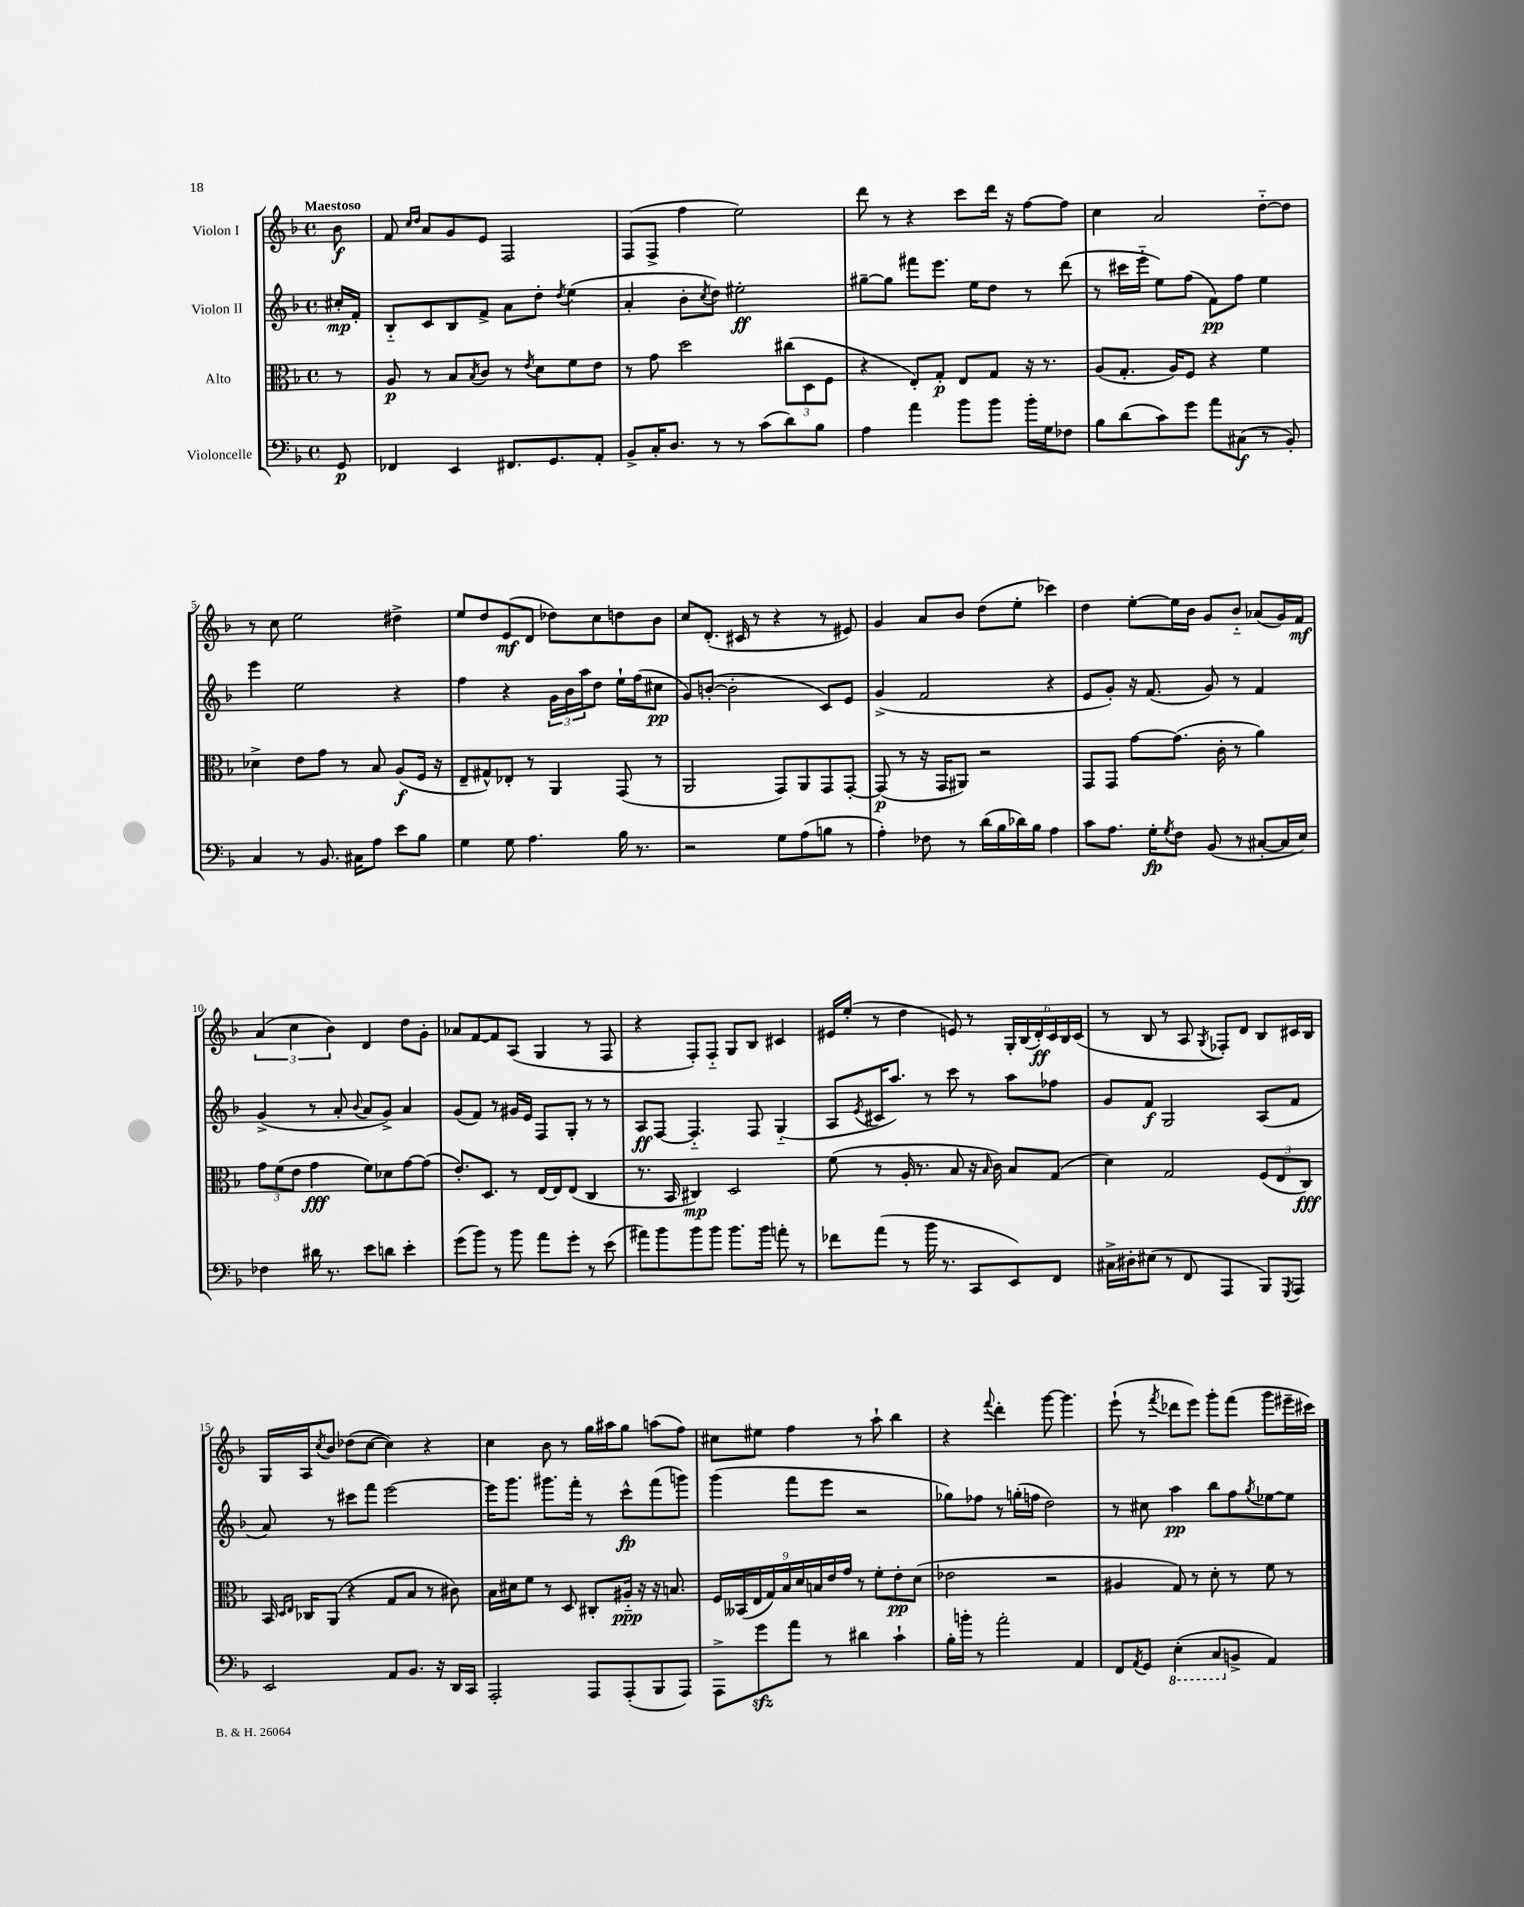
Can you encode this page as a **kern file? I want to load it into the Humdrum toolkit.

**kern	**kern	**kern	**kern
*staff4	*staff3	*staff2	*staff1
*clefF4	*clefC3	*clefG2	*clefG2
*k[b-]	*k[b-]	*k[b-]	*k[b-]
*M4/4	*M4/4	*M4/4	*M4/4
*met(c)	*met(c)	*met(c)	*met(c)
8GG	8r	16cc#'	8b-
.	.	16f'	.
=	=	=	=
4FF-	8A	8B-'~	8f
.	.	.	16qqcc
.	.	.	16qqdd
.	8r	8c	8a
4EE	8B-	8B-	8g
.	8qB-	.	.
.	8c	8f^	8e
8.FF#	8r	8a	2F
.	8qe	.	.
.	8d	8dd'	.
8.GG	.	.	.
.	.	8qdd	.
.	8f	(4ee	.
8AA'	8e	.	.
=	=	=	=
8BB-^	8r	4a'	(8F
16C'	8g	.	8F^
8.D	.	.	.
.	2dd	8b-'	4ff
.	.	8qcc	.
8r	.	8dd)	.
8r	.	2ee#'	2ee)
(8c	.	.	.
8d)	(12cc#	.	.
.	12D	.	.
8B-	.	.	.
.	12F	.	.
=	=	=	=
4A	4r	[8gg#~	8ddd
.	.	8gg#]	8r
4a	8E')	8fff#	4r
.	8G'	8.eee	.
8b-	8E	.	8ccc
.	.	16ee	.
8b-	8G	8dd	16ddd
.	.	.	16r
16b-'	16r	8r	[8ff
16G	8.r	.	.
8F-	.	(8ddd	8ff]
=	=	=	=
8B-	(8A	8r	4cc
(8d	8.G'	16ccc#	.
.	.	16eee'~	.
8c)	.	8ee)	2a
.	16A)	.	.
8g	8F	(8ff	.
8a	4r	8f)	.
(8C#	.	8ff	.
8r	4f	4ee	[8dd'~
8BB-')	.	.	8dd]
=	=	=	=
4C	4d-^	4eee	8r
.	.	.	8cc
8r	8e	2ee	2ee
8.BB-	8g	.	.
.	8r	.	.
16C#	.	.	.
8A	8B-	.	.
8e	(8A	4r	4dd#^
8B-	16F	.	.
.	16r	.	.
=	=	=	=
4G	8E~	4ff	8ee
.	8G#^^)	.	8dd
8G	8E-'	4r	(8e
4.A	8r	.	8d
.	4AA	24g	8dd-)
.	.	24b-	.
.	.	24aa	.
.	.	8dd	8cc
16B-	(8GG	16ee`	8dd
8.r	.	(16ff	.
.	8r	8cc#	8b-
=	=	=	=
2r	2AA	8g)	8cc
.	.	([8b'	(8.d'
.	.	2b']	.
.	.	.	16c#
.	.	.	8r
8G	8GG)	.	4r
(8A	8AA	.	.
8B	8GG	8c)	8r
8r	[8GG'	8e	8e#)
=	=	=	=
4A')	(8GG]	(4g^	4g
.	8r	.	.
8F-	16r	2f	8a
.	16GG	.	.
8r	8AA#)	.	8b-
(16d	2r	.	(8dd
16B-	.	.	.
16d-)	.	.	8ee'
16B-	.	.	.
4A	.	4r	4ccc-)
=	=	=	=
8c	8GG	8e	4dd
8.A	8GG	8g')	.
.	[8g	16r	[8ee'
16G'	.	(8.f	.
8qG	.	.	.
8F	(8.g]	.	16ee]
.	.	.	16b-
(8BB-	.	8g)	8g
.	16c'	.	.
8r	8r	8r	8b-'~
[8C#'	4a)	4f	(8a-
16C#]	.	.	16g)
16E)	.	.	16f
=	=	=	=
4F-	12g	(4g^	(6a
.	(12f	.	.
.	12e	.	6cc
16d#	4g	8r	.
8.r	.	.	.
.	.	.	6b-)
.	.	8a'	.
.	.	8qqb-	.
8e	8f)	8a	4d
8d	8d-	8g^)	.
4e'	[8g	4a	8dd
.	(8g]	.	8g'
=	=	=	=
(8g	8.e')	(8g	8a-
8b-)	.	8f)	[8f
.	8.D	.	.
8r	.	8r	8f]
8b-	8r	16g#	(8A
.	.	16e	.
8a	[16E	8F	4G
.	16E]	.	.
8g'	(8E	8G'	.
8r	4C	8r	8r
(8e	.	8r	8F
=	=	=	=
8a#)	8.r	8A	4r
8b-	.	[8F	.
.	16BB-	.	.
8b-	4C#)	4.F'~]	8F')
8b-	.	.	8F'~
8.b-	2D	.	8G
.	.	8F	8B-
16b-	.	.	.
8a'	.	(4G'~	4c#
8r	.	.	.
=	=	=	=
8f-	(8f	8A	16e#
.	.	.	(16ee'
.	.	8qe	.
(8a	8r	16c#	8r
.	.	8.aa)	.
8r	16A'	.	4dd
.	8.r	.	.
16b-	.	8r	.
8.r	.	.	.
.	8B-	8ccc	8e)
8CC	16r	8r	8r
.	16qqB-	.	.
.	16c)	.	.
8EE)	8B-	8aa	24G'
.	.	.	(24B-
.	.	.	24d')
8FF	(8G	8ff-	24c
.	.	.	24B-
.	.	.	(24c
=	=	=	=
16C#^	4d)	8g	8r
16D#'	.	.	.
(8E#	.	8f	8B-
8r	2G	2G	8r
8FF	.	.	8A
.	.	.	8qG
4AAA	.	.	8F-')
.	.	.	8d
8BBB-)	(12F	(8A	8B-
.	12E	.	.
8qGGG	.	.	.
8AAA	.	8f	16c#
.	12C)	.	.
.	.	.	16B-
=	=	=	=
2EE	16BB-	8a)	16G
.	16qqD	.	.
.	16qqE	.	.
.	16C-	.	16A
.	.	.	8qcc
.	(8AA	8r	8b-
.	4r	8ccc#	(8dd-
.	.	8fff	[8cc
8AA	8G	[2eee	4cc])
8.BB-	8B-	.	.
.	8r	.	4r
16r	.	.	.
16DD	8c#)	.	.
16CC	.	.	.
=	=	=	=
2AAA'	16B-	16eee]	4cc
.	16d#	8.ggg	.
.	8f	.	.
.	8r	8.ggg#	8b-
.	8D	.	8r
.	.	16fff'	.
8AAA	8C#'	8r	16gg
.	.	.	16aa#
(8AAA'	16A#'~	8ccc^^	8gg
.	16r	.	.
8BBB-	16r	(8fff	(8aa
.	8.B	.	.
8AAA)	.	8ggg)	8ff)
=	=	=	=
8AAA^	18F	(4ggg	8cc#
.	(18BB--	.	.
.	18E	.	.
8g	.	.	8ee#
.	18G)	.	.
.	18B-	.	.
8a	.	8fff	4ff
.	18d	.	.
.	18B	.	.
8r	.	8eee	.
.	18e	.	.
.	18g	.	.
4d#	8r	2r	8r
.	8f'	.	8aa`
4c`	8e'	.	4bb-
.	(8d	.	.
=	=	=	=
16B-'	2e-	8gg-)	4r
16b'	.	.	.
8r	.	8ff-	.
.	.	.	8qqfff
2a'	.	8r	4ddd'
.	.	(16gg'	.
.	.	16ff	.
.	2r	2dd)	[8ggg
.	.	.	4.ggg]
4AA	.	.	.
=	=	=	=
8FF	4A#	8r	(8eee`
8qAA	.	.	.
8GG	.	8cc#	8r
.	.	.	8qfff
(4EE'	8G)	4aa	8ddd-
.	8r	.	8eee)
8CC	8d'	8bb-	8ggg'
8BB^	8r	8ff	(8fff
.	.	8qgg	.
4AA)	8f	[8ee-	8ggg
.	8r	8ee-]	16eee#~
.	.	.	16ccc#)
==	==	==	==
*-	*-	*-	*-
